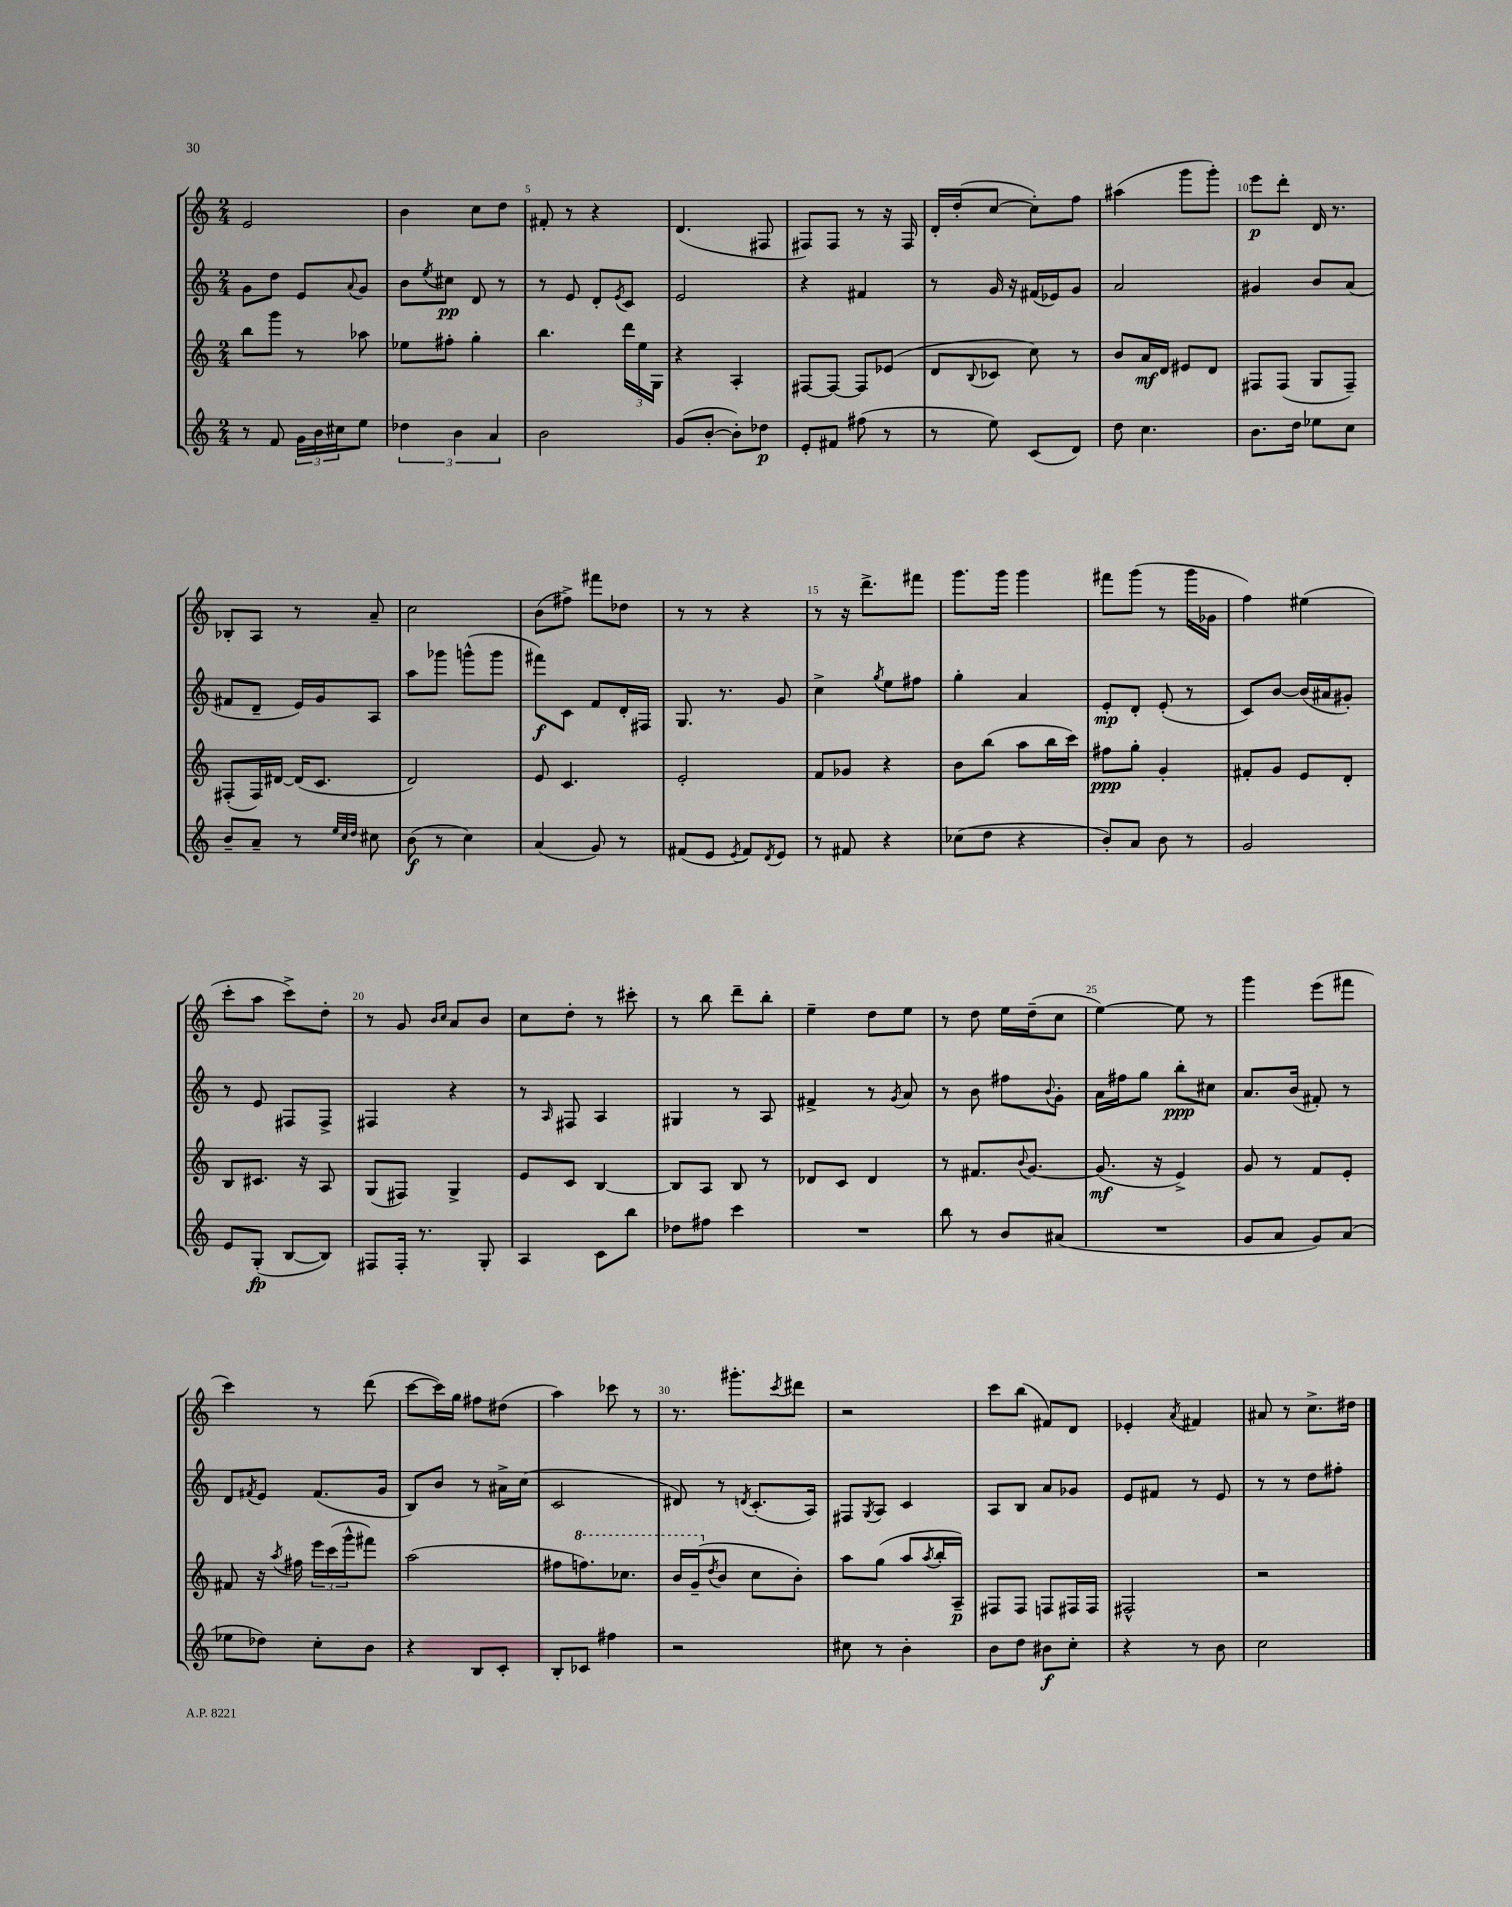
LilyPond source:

<<
\new StaffGroup <<
\new Staff = "s0" {
    \clef treble \key c \major \numericTimeSignature \time 2/4
    e'2 |
    b'4 c''8 d''8 |
    fis'8-. r8 r4 |
    d'4.( fis8 |
    fis8) fis8 r8 r16 fis16 |
    d'16-. d''16-.( c''8~ c''8-.) f''8 |
    ais''4( g'''8 g'''8-.) |
    e'''8\p d'''8-. d'16 r8. |
    bes8-. a8 r8 a'8-- |
    c''2 |
    b'8( fis''8->) fis'''8 des''8 |
    r8 r8 r4 |
    r8 r16 d'''8.-> fis'''8 |
    g'''8. g'''16 g'''4 |
    fis'''8 g'''8( r8 g'''16 ges'16 |
    f''4) eis''4( |
    c'''8-. a''8 c'''8->) d''8-. |
    r8 g'8 \grace { b'16 c''16 } a'8 b'8 |
    c''8 d''8-. r8 cis'''8-. |
    r8 b''8 d'''8-- b''8-. |
    e''4-- d''8 e''8 |
    r8 d''8 e''16 d''16--( c''8 |
    e''4~) e''8 r8 |
    g'''4 e'''8( fis'''8 |
    c'''4) r8 d'''8( |
    c'''8~ c'''16) g''16 fis''8 dis''8( |
    a''4) ces'''8 r8 |
    r8. gis'''8.-. \acciaccatura { c'''8 } dis'''8 |
    r2 |
    c'''8 b''8( fis'8) d'8 |
    ees'4-. \acciaccatura { a'8 } fis'4 |
    ais'8 r8 c''8.-> dis''16 \bar "|." |
}
\new Staff = "s1" {
    \clef treble \key c \major \numericTimeSignature \time 2/4
    g'8 d''8 e'8 \appoggiatura { a'8 } g'8 |
    b'8 \acciaccatura { e''8 } cis''8\pp d'8 r8 |
    r8 e'8 d'8-. \acciaccatura { e'8 } c'8 |
    e'2 |
    r4 fis'4 |
    r8 g'16 r16 fis'16( ees'16) g'8 |
    a'2 |
    gis'4 b'8 a'8( |
    fis'8 d'8-- e'16) g'16 a8 |
    a''8 ges'''8 g'''8-^( g'''8 |
    fis'''8\f) c'8 f'8 d'16-. fis16 |
    g8. r8. g'8 |
    c''4-> \acciaccatura { g''8 } e''8 fis''8 |
    g''4-. a'4 |
    e'8-.\mp d'8-. e'8-.( r8 |
    c'8) b'8~ b'16( ais'16 gis'8-.) |
    r8 e'8 fis8 fis8-> |
    fis4 r4 |
    r8 \grace { a16 } fis8 a4 |
    gis4 r8 a8 |
    fis'4-> r8 \acciaccatura { g'8 } a'8 |
    r8 b'8 fis''8 \appoggiatura { b'8 } g'8-. |
    a'16 fis''16 g''8 b''8-.\ppp cis''8 |
    a'8. b'16( fis'8-.) r8 |
    d'8 \acciaccatura { fis'8 } e'8 fis'8.( g'16 |
    b8) b'8 r8 ais'16-> c''16( |
    c'2 |
    dis'8) r8 \acciaccatura { d'8 } c'8.-.( a16) |
    fis8 \acciaccatura { g8 } a8 c'4 |
    a8 b8 a'8 ges'8 |
    e'8 fis'8 r8 e'8 |
    r8 r8 d''8 fis''8-. \bar "|." |
}
\new Staff = "s2" {
    \clef treble \key c \major \numericTimeSignature \time 2/4
    b''8 g'''8 r8 aes''8 |
    ees''8 fis''8-. g''4-. |
    b''4. \tuplet 3/2 { d'''16 e''16 g16 } |
    r4 a4-. |
    fis8~ fis8~ fis8 ees'8( |
    d'8 \appoggiatura { b8 } ces'8 c''8) r8 |
    b'8 a'16\mf d'16 eis'8 d'8 |
    fis8 fis8( g8 fis8--) |
    fis8-.( fis16) dis'16~ dis'16( c'8. |
    d'2) |
    e'8 c'4. |
    e'2-. |
    f'8 ges'8 r4 |
    b'8 b''8( a''8 b''16 c'''16) |
    fis''8\ppp g''8-. g'4-. |
    fis'8-. g'8 e'8 d'8-. |
    b8 cis'8. r16 a8 |
    g8( fis8) g4-> |
    e'8 c'8 b4~ |
    b8 a8 b8 r8 |
    des'8 c'8 des'4 |
    r8 fis'8. \appoggiatura { b'8 } g'8.~ |
    g'8.\mf( r16 e'4->) |
    g'8 r8 f'8 e'8-. |
    fis'8 r16 \acciaccatura { a''8 } fis''16 \tuplet 3/2 { e'''16 c'''16( g'''16-^ } fis'''8) |
    a''2( |
    fis''8 \ottava #1 f'''!8.) ces'''8. |
    b''16 g''16--( \ottava #0 \acciaccatura { d''8 } b'8 c''8 b'8-.) |
    a''8 g''8( a''8 \acciaccatura { a''8 } b''16-. a16--\p) |
    fis8 fis8 f8 fis16 fis16 |
    fis2-^ |
    r2 \bar "|." |
}
\new Staff = "s3" {
    \clef treble \key c \major \numericTimeSignature \time 2/4
    r8 f'8 \tuplet 3/2 { g'16 b'16 cis''16 } e''8 |
    \tuplet 3/2 { des''4 b'4 a'4 } |
    b'2 |
    g'8( b'8~-. b'8-.) des''8\p |
    e'8-. fis'8 fis''8( r8 |
    r8 e''8) c'8( d'8) |
    d''8 c''4. |
    b'8. d''16 ees''8 c''8 |
    b'8-- a'8-- r8 \grace { e''32 c''32 d''32 } cis''8 |
    b'8\f( r8 c''4) |
    a'4( g'8) r8 |
    fis'8( e'8 \acciaccatura { e'8 } fis'8) \acciaccatura { d'8 } e'8 |
    r8 fis'8 r4 |
    ces''8( d''8 r4 |
    b'8-.) a'8 b'8 r8 |
    g'2 |
    e'8 g8-.\fp( b8~ b8) |
    fis8 fis16-. r8. g8-. |
    a4 c'8 b''8 |
    des''8 fis''8 c'''4 |
    R2 |
    b''8 r8 b'8 ais'8( |
    R2 |
    g'8 a'8 g'8) a'8( |
    ees''8 des''8) c''8-. b'8 |
    r4 b8 c'8-. |
    b8-. ces'8 fis''4 |
    r2 |
    cis''8 r8 b'4-. |
    b'8 d''8 bis'8\f c''8-. |
    r4 r8 b'8 |
    c''2 \bar "|." |
}
>>
>>
\layout { \context { \Score currentBarNumber = #3 \override BarNumber.break-visibility = ##(#f #t #t) barNumberVisibility = #(every-nth-bar-number-visible 5) } }
